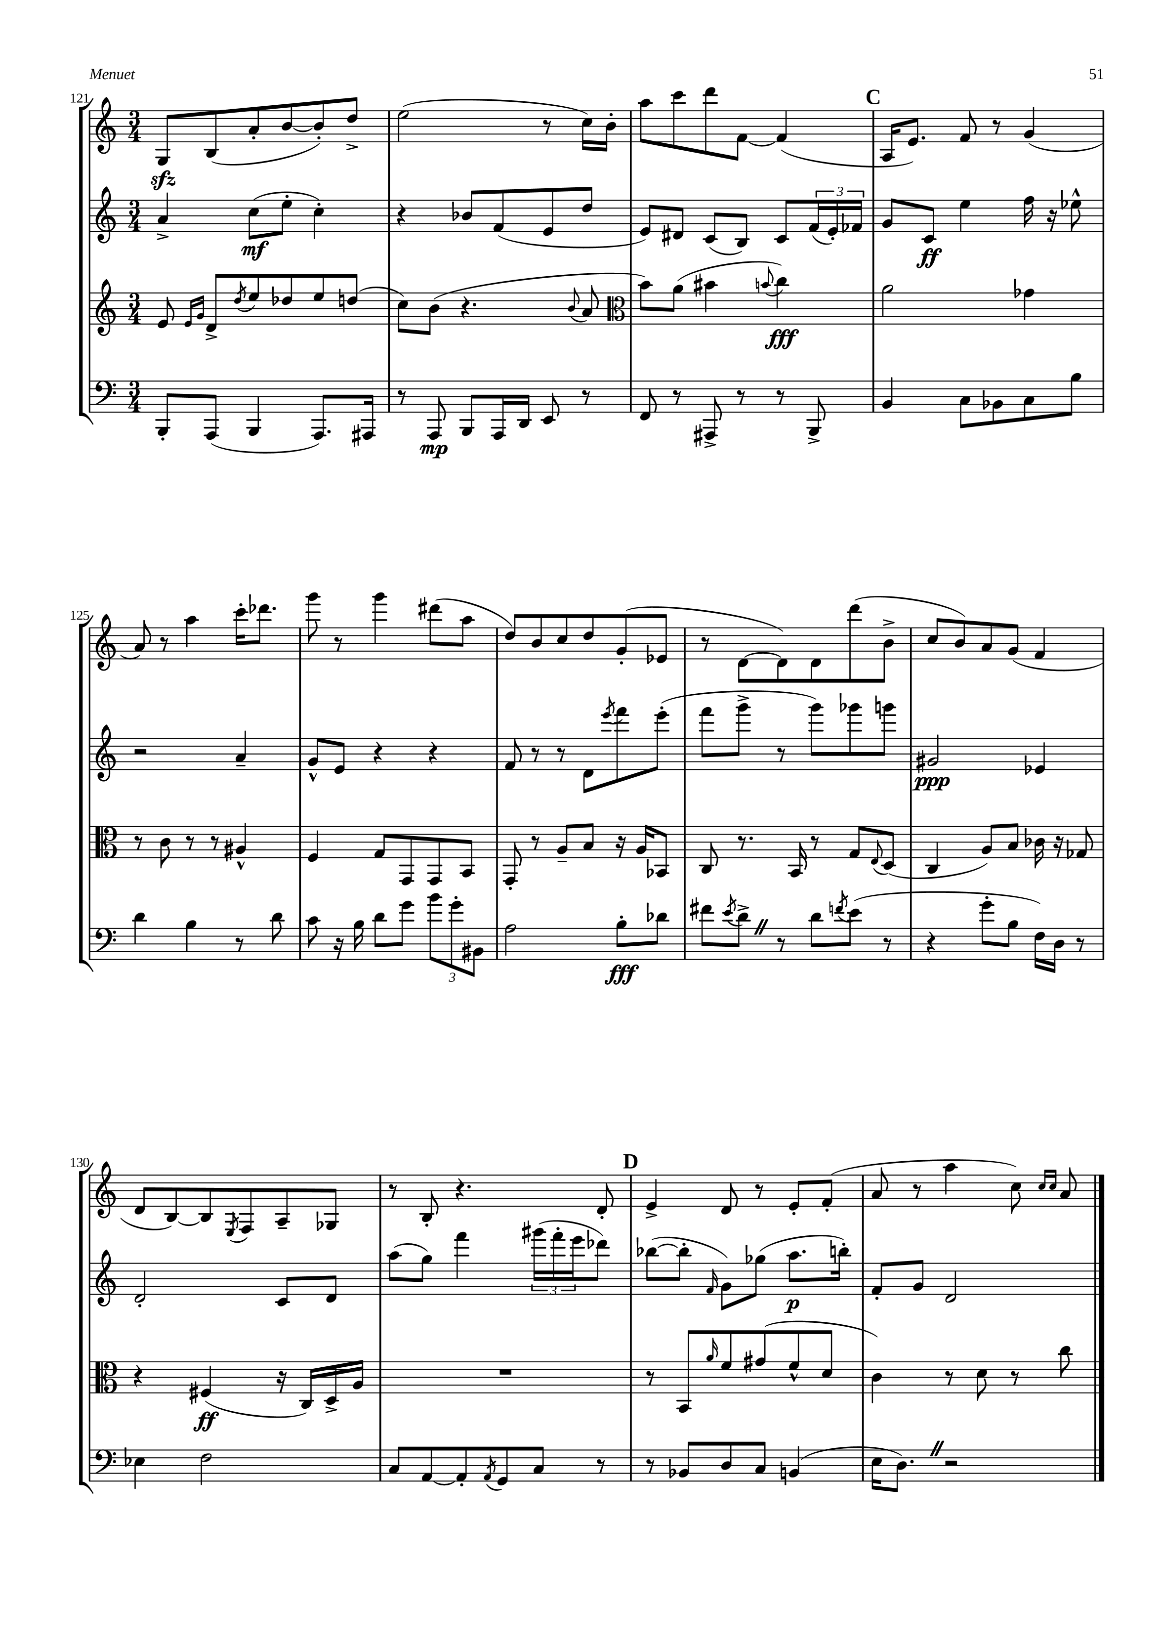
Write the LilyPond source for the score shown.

<<
\new StaffGroup <<
\new Staff = "s0" {
    \clef treble \key c \major \numericTimeSignature \time 3/4
    g8\sfz b8( a'8-. b'8~ b'8-.) d''8-> |
    e''2( r8 c''16) b'16-. |
    a''8 c'''8 d'''8 f'8~ f'4( |
    \mark \markup { \bold "C" } a16 e'8.) f'8 r8 g'4( |
    a'8) r8 a''4 c'''16-. des'''8. |
    g'''8 r8 g'''4 dis'''8( a''8 |
    d''8) b'8 c''8 d''8 g'8-.( ees'8 |
    r8 d'8~ d'8) d'8 d'''8( b'8-> |
    c''8 b'8) a'8 g'8( f'4 |
    d'8 b8~) b8 \acciaccatura { e8 } f8 a8-- ges8 |
    r8 b8-. r4. d'8-. |
    \mark \markup { \bold "D" } e'4-> d'8 r8 e'8-. f'8-.( |
    a'8 r8 a''4 c''8) \grace { c''16 c''16 } a'8 \bar "|." |
}
\new Staff = "s1" {
    \clef treble \key c \major \numericTimeSignature \time 3/4
    a'4-> c''8\mf( e''8-. c''4-.) |
    r4 bes'8 f'8( e'8 d''8 |
    e'8) dis'8 c'8( b8) c'8 \tuplet 3/2 { f'16( e'16-.) fes'16 } |
    \mark \markup { \bold "C" } g'8 c'8\ff e''4 f''16 r16 ees''8-^ |
    r2 a'4-- |
    g'8-^ e'8 r4 r4 |
    f'8 r8 r8 d'8 \acciaccatura { e'''8 } f'''8 e'''8-.( |
    f'''8 g'''8-> r8 g'''8) ges'''8 g'''8 |
    gis'2\ppp ees'4 |
    d'2-. c'8 d'8 |
    a''8( g''8) f'''4 \tuplet 3/2 { gis'''16( f'''16-. e'''16 } des'''8) |
    \mark \markup { \bold "D" } bes''8~( bes''8-. \grace { f'16 } g'8) ges''8( a''8.\p b''16-.) |
    f'8-. g'8 d'2 \bar "|." |
}
\new Staff = "s2" {
    \clef treble \key c \major \numericTimeSignature \time 3/4
    e'8 \grace { e'16 g'16 } d'8-> \acciaccatura { d''8 } e''8 des''8 e''8 d''8( |
    c''8) b'8( r4. \appoggiatura { b'8 } a'8 |
    \clef alto b'8) a'8( bis'4 \appoggiatura { b'8 } c''4\fff) |
    \mark \markup { \bold "C" } a'2 ges'4 |
    r8 c'8 r8 r8 ais4-^ |
    f4 g8 g,8 g,8 b,8 |
    g,8-. r8 a8-- b8 r16 a16 bes,8 |
    c8 r8. b,16 r8 g8 \appoggiatura { e8 } d8( |
    c4 a8) b8 ces'16 r16 ges8 |
    r4 fis4\ff( r16 c16) d16-> a16 |
    R2. |
    \mark \markup { \bold "D" } r8 b,8 \grace { a'16 } f'8 gis'8( f'8-^ d'8 |
    c'4) r8 d'8 r8 c''8 \bar "|." |
}
\new Staff = "s3" {
    \clef bass \key c \major \numericTimeSignature \time 3/4
    b,,8-. a,,8( b,,4 a,,8.) ais,,16 |
    r8 a,,8\mp b,,8 a,,16 d,16 e,8 r8 |
    f,8 r8 ais,,8-> r8 r8 b,,8-> |
    \mark \markup { \bold "C" } b,4 c8 bes,8 c8 b8 |
    d'4 b4 r8 d'8 |
    c'8 r16 b16 d'8 g'8 \tuplet 3/2 { b'8 g'8-. bis,8 } |
    a2 b8-.\fff des'8 |
    fis'8 \acciaccatura { e'8 } d'8-> \once \override BreathingSign.text = \markup { \musicglyph "scripts.caesura.straight" } \breathe r8 d'8 \acciaccatura { f'8 } e'8( r8 |
    r4 g'8-. b8 f16) d16 r8 |
    ees4 f2 |
    c8 a,8~ a,8-. \acciaccatura { a,8 } g,8 c8 r8 |
    \mark \markup { \bold "D" } r8 bes,8 d8 c8 b,4( |
    e16 d8.) \once \override BreathingSign.text = \markup { \musicglyph "scripts.caesura.straight" } \breathe r2 \bar "|." |
}
>>
>>
\layout { \context { \Score currentBarNumber = #121 } }
